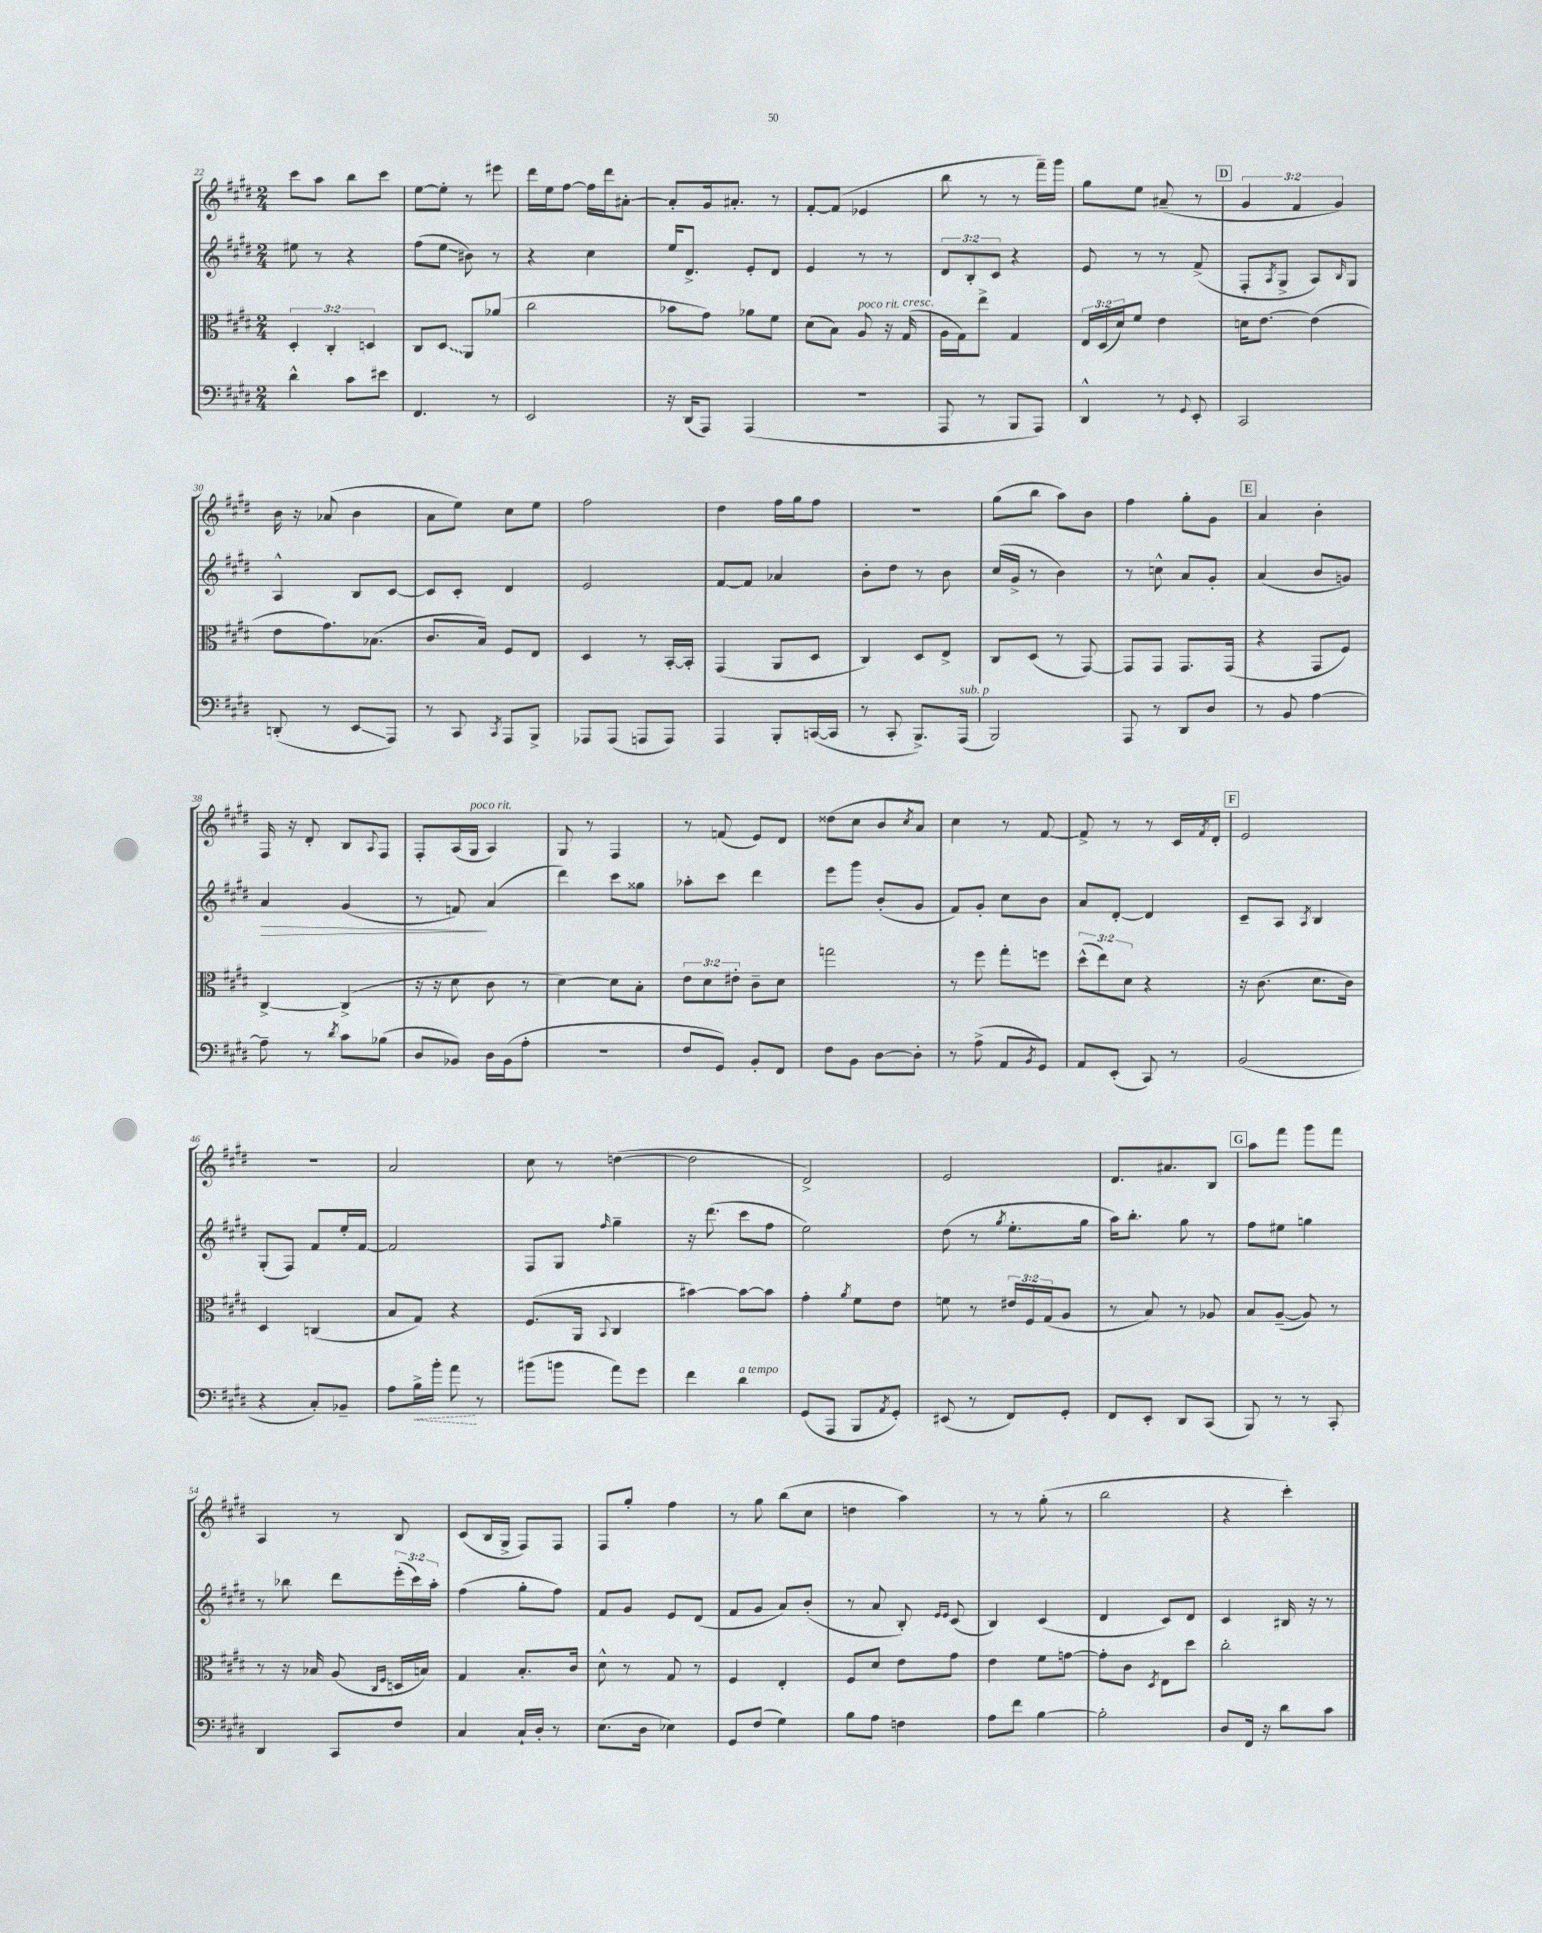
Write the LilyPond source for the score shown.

<<
\new StaffGroup <<
\new Staff = "s0" {
    \clef treble \key e \major \numericTimeSignature \time 2/4 \override Staff.TupletNumber.text = #tuplet-number::calc-fraction-text
    cis'''8 a''8 b''8 cis'''8 |
    e''8~ e''8-. r8 eis'''8 |
    dis'''16 e''16 fis''8~ fis''16 dis'''16 ais'8~-. |
    ais'8-. gis'16 ais'8.-. r8 |
    fis'8~-. fis'8( ees'4 |
    b''8 r8 r8 fis'''16--) gis'''16 |
    gis''8 e''8 ais'8--( r8 |
    \mark \markup { \box "D" } \tuplet 3/2 { gis'4 fis'4 gis'4) } |
    b'16 r16 aes'8( b'4 |
    a'8 e''8) cis''8 e''8 |
    fis''2 |
    dis''4 fis''16 gis''16 fis''8 |
    R2 |
    gis''8( b''8 a''8) b'8 |
    fis''4 gis''8-. gis'8 |
    \mark \markup { \box "E" } a'4 b'4-. |
    fis16 r16 dis'8-. b8 \appoggiatura { a8 } fis8 |
    fis8-. a16( gis16^\markup { \italic "poco rit." } a4) |
    gis8 r8 fis4 |
    r8 f'8( e'8) dis'8 |
    disis''8( cis''8 b'8 \acciaccatura { cis''8 } a'8) |
    cis''4 r8 fis'8~ |
    fis'8-> r8 r8 cis'16 \acciaccatura { fis'8 } dis'16-. |
    \mark \markup { \box "F" } e'2 |
    r2 |
    a'2 |
    cis''8 r8 d''4~( |
    d''2 |
    dis'2->) |
    e'2 |
    dis'8. ais'8. b8 |
    \mark \markup { \box "G" } a''8 fis'''8 gis'''8 fis'''8 |
    a4 r8 b8 |
    cis'8( b16 gis16-> fis8) fis8 |
    fis8 gis''8-. fis''4 |
    r8 gis''8 b''8( cis''8 |
    d''4 a''4) |
    r8 r8 gis''8-.( r8 |
    b''2 |
    r4 cis'''4-.) \bar "|." |
}
\new Staff = "s1" {
    \clef treble \key e \major \numericTimeSignature \time 2/4 \override Staff.TupletNumber.text = #tuplet-number::calc-fraction-text
    eis''8 r8 r4 |
    fis''8( e''8\glissando bis'8) r8 |
    r4 cis''4 |
    e''16 dis'8.-> e'8-. dis'8 |
    e'4 r8 r8 |
    \tuplet 3/2 { dis'8 b8-. cis'8 } r4 |
    e'8 r8 r8 fis'8->( |
    \mark \markup { \box "D" } fis8-. \acciaccatura { a8 } gis8-> a8) \grace { b16 } gis8 |
    a4-^ b8 cis'8~ |
    cis'8 cis'8-. dis'4 |
    e'2 |
    fis'8~ fis'8 aes'4 |
    b'8-. dis''8 r8 b'8 |
    cis''16( gis'16-> r8 b'4) |
    r8 c''8-^ a'8 gis'8-. |
    \mark \markup { \box "E" } a'4( b'8 g'8) |
    a'4\> gis'4( |
    r8 f'8\!) a'4( |
    dis'''4) cis'''8 gisis''8 |
    aes''8-. cis'''8 dis'''4 |
    e'''8 gis'''8 b'8-.( gis'8 |
    fis'8) gis'8-. cis''8 b'8 |
    a'8 dis'8~-. dis'4 |
    \mark \markup { \box "F" } cis'8-- a8 \acciaccatura { a8 } b4 |
    gis8-.( fis8) fis'8 e''16-. fis'16~ |
    fis'2 |
    fis8 gis8 \grace { fis''16 } gis''4-- |
    r16 dis'''8.( cis'''8 fis''8 |
    e''2) |
    dis''8( r8 \acciaccatura { gis''8 } e''8.-. gis''16 |
    a''16) b''8.-. gis''8 r8 |
    \mark \markup { \box "G" } fis''8 eis''8 g''4 |
    r8 bes''8 dis'''8 \tuplet 3/2 { e'''16-.( cis'''16) a''16-. } |
    fis''4( gis''8-. fis''8) |
    fis'8 gis'8 e'8 dis'8( |
    fis'8 gis'8 a'8) b'8-.( |
    r8 a'8 b8-.) \grace { e'16 e'16 } cis'8( |
    b4) cis'4( |
    dis'4 cis'8) dis'8 |
    cis'4 bis16 r16 r8 \bar "|." |
}
\new Staff = "s2" {
    \clef alto \key e \major \numericTimeSignature \time 2/4 \override Staff.TupletNumber.text = #tuplet-number::calc-fraction-text
    \tuplet 3/2 { dis4-. cis4-. d4 } |
    cis8 \once \override Glissando.style = #'zigzag dis8\glissando a,8 aes'8( |
    cis''2 |
    bes'8 gis'8) aes'8 fis'8 |
    dis'8( b8) a8^\markup { \italic "poco rit." } r16 gis16^\markup { \italic "cresc." }( |
    a16 gis16) e''8-> gis4 |
    \tuplet 3/2 { e16 dis16( dis'16) } fis'8 e'4 |
    \mark \markup { \box "D" } d'16 e'8.~ e'4( |
    e'8 gis'8.) bes8.( |
    cis'8. b16) fis8 e8 |
    dis4 r8 b,16~-. b,16-. |
    gis,4( a,8 dis8 |
    cis4) dis8 e8-> |
    cis8 dis8( r8 gis,8~) |
    gis,8 gis,8 gis,8. gis,16( |
    \mark \markup { \box "E" } r4 gis,8 fis8) |
    cis4~-> cis4->( |
    r16 r16 dis'8 cis'8 r8 |
    dis'4~) dis'8 b8-. |
    \tuplet 3/2 { e'8 dis'8 eis'8-. } cis'8-- dis'8 |
    g''2 |
    r8 fis''8 gis''8-. f''8 |
    \tuplet 3/2 { dis''8-^( e''8) dis'8 } r4 |
    \mark \markup { \box "F" } r16 cis'8.( dis'8. cis'16) |
    dis4 c4( |
    b8 gis8) r4 |
    fis8.( a,16 \appoggiatura { b,8 } cis4 |
    bis'4~) bis'8~ bis'8 |
    gis'4-. \acciaccatura { a'8 } fis'8 e'8 |
    f'8 r8 \tuplet 3/2 { eis'16 fis16 gis16( } a8 |
    r8 b8) r8 aes8 |
    \mark \markup { \box "G" } b8 a8~--( a8) r8 |
    r8 r16 bes16 a8( \grace { cis16 fis16 } d16 b16) |
    gis4 b8.-. cis'16 |
    dis'8-^ r8 gis8 r8 |
    fis4 e4-. |
    fis8 dis'8 e'8 gis'8 |
    e'4 fis'8 g'8~ |
    g'8-. cis'8 \acciaccatura { dis8 } e8 dis''8 |
    cis''2-. \bar "|." |
}
\new Staff = "s3" {
    \clef bass \key e \major \numericTimeSignature \time 2/4
    dis'4-^ cis'8 eis'8 |
    fis,4. r8 |
    e,2 |
    r16 dis,16( a,,8) a,,4( |
    R2 |
    a,,8 r8 b,,8 a,,8) |
    dis,4-^ r8 \appoggiatura { gis,8 } e,8-. |
    \mark \markup { \box "D" } cis,2 |
    d,8-.( r8 e,8\glissando a,,8) |
    r8 cis,8 \acciaccatura { cis,8 } a,,8 b,,8-> |
    aes,,8 aes,,8( a,,8 a,,8) |
    a,,4 b,,8-. c,16~( c,16 |
    r8 cis,8-. b,,8.->) a,,16^\markup { \italic "sub. p" }( |
    b,,2) |
    a,,8 r8 dis,8 dis8 |
    \mark \markup { \box "E" } r8 b,8 a4~ |
    a8-- r8 \acciaccatura { dis'8 } cis'8 bes8( |
    dis8 bes,8) dis16 bes,16( a8-. |
    r2 |
    fis8 gis,8) b,8-. fis,8 |
    fis8 b,8 dis8~ dis8-. |
    r8 a8->( a,8 \acciaccatura { b,8 } gis,8) |
    a,8 e,8-.( cis,8) r8 |
    \mark \markup { \box "F" } b,2( |
    r4 cis8-.) bes,8-- |
    a8 \once \override Hairpin.style = #'dashed-line b16->\< b'16-. a'8\! r8 |
    bis'8( b'8 a'8) gis'8 |
    fis'4 dis'4^\markup { \italic "a tempo" } |
    gis,8( a,,8 b,,8 \acciaccatura { a,8 } gis,8-.) |
    eis,8( r8 fis,8) gis,8-. |
    fis,8 e,8-. dis,8 cis,8( |
    \mark \markup { \box "G" } b,,8) r8 r8 cis,8-. |
    dis,4 cis,8 fis8 |
    cis4 cis16-! dis16-. r8 |
    e8.( dis16 ees4) |
    gis,8 fis8( gis4) |
    b8 a8 f4 |
    a8 fis'8 b4~ |
    b2-. |
    dis8 fis,16 r16 dis'8 cis'8 \bar "|." |
}
>>
>>
\layout { \context { \Score currentBarNumber = #22 } }
